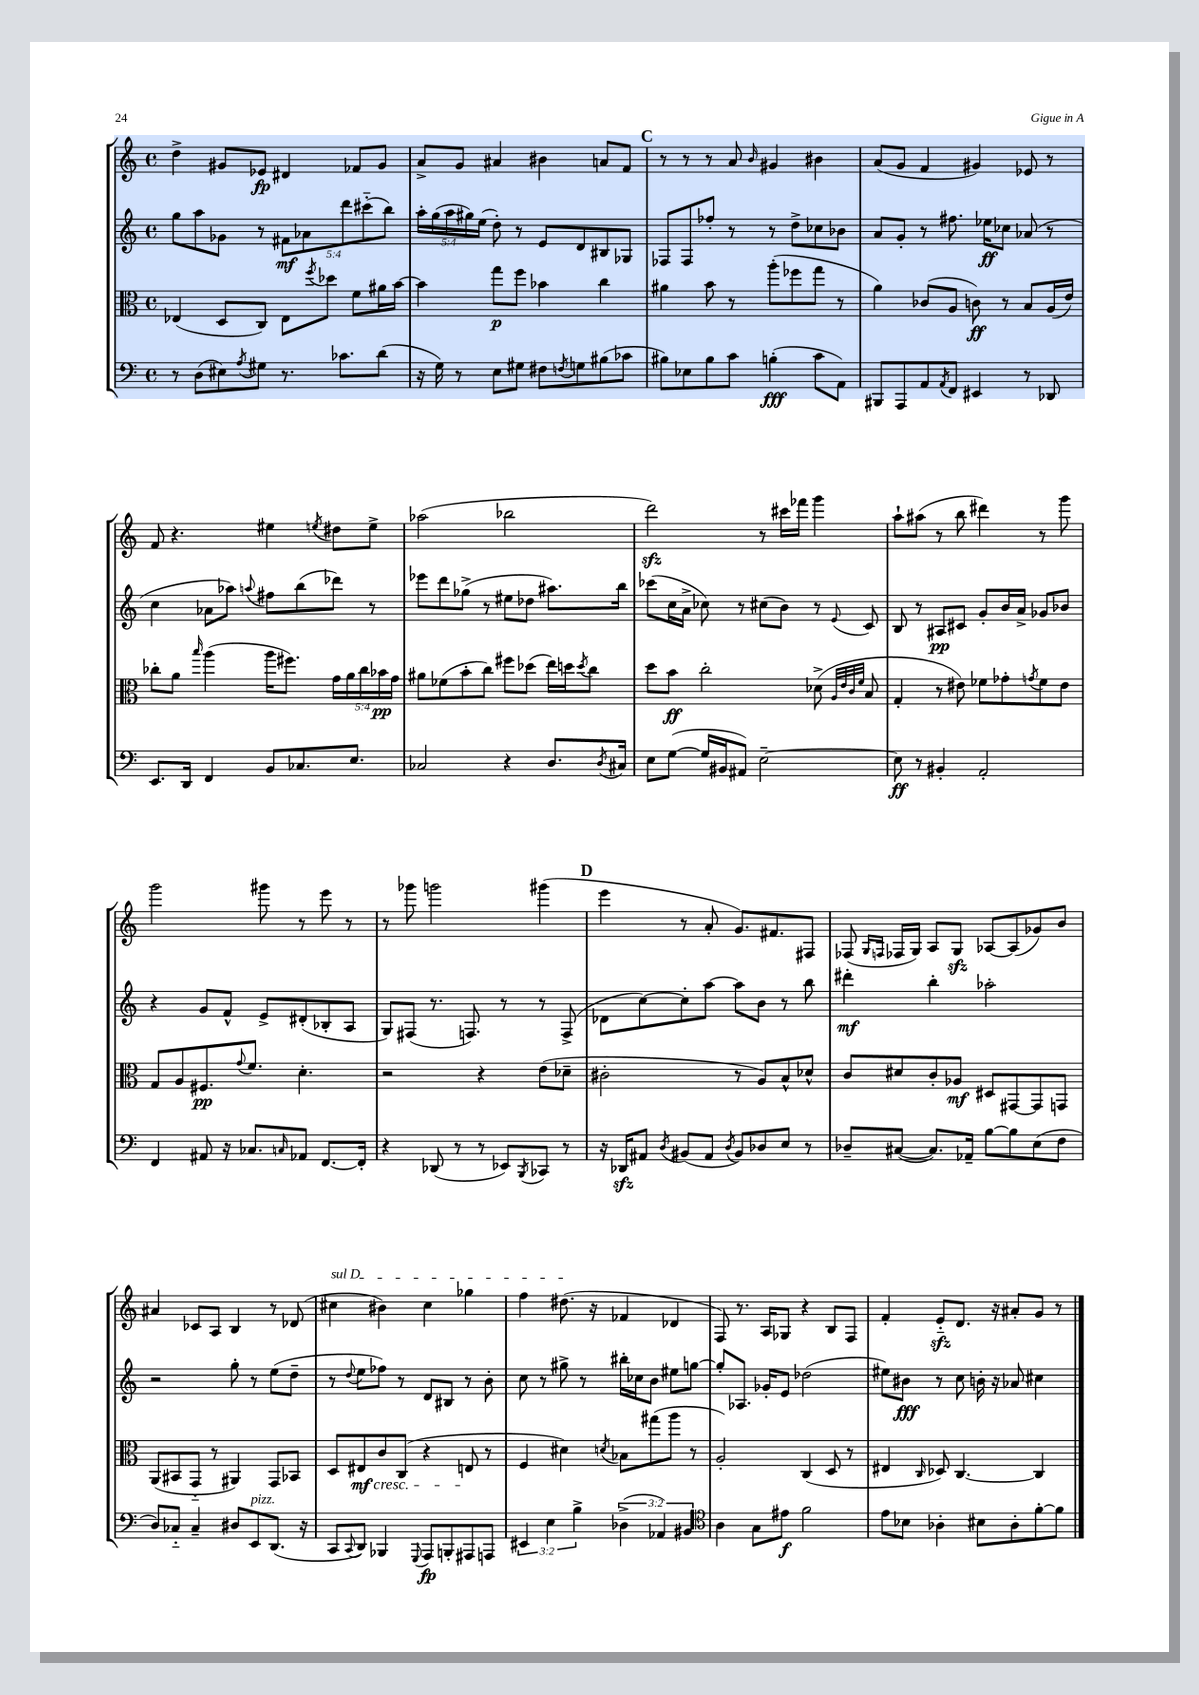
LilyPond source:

<<
\new StaffGroup <<
\new Staff = "s0" {
    \clef treble \key c \major \defaultTimeSignature \time 4/4
    d''4-> gis'8 ees'8\fp dis'4 fes'8 gis'8 |
    a'8-> g'8 ais'4 bis'4 a'8 f'8 |
    \mark \markup { \bold "C" } r8 r8 r8 a'8 \grace { b'16 } gis'4 bis'4 |
    a'8( g'8 f'4 gis'4) ees'8 r8 |
    f'8 r4. eis''4 \acciaccatura { e''8 } dis''8 e''8-> |
    aes''2( bes''2 |
    d'''2\sfz) r8 cis'''16 fes'''16 g'''4 |
    a''8-! ais''8( r8 b''8 dis'''4) r8 g'''8 |
    g'''2 gis'''8 r8 e'''8 r8 |
    r8 ges'''8 g'''2 gis'''4( |
    \mark \markup { \bold "D" } e'''4 r8 a'8-. g'8.) fis'8. fis8 |
    fes8( \grace { g16 f16 } fes16 g16) a8 g8\sfz aes8~ aes8( ges'8) b'8 |
    ais'4 ces'8 a8 b4 r8 des'8( |
    \once \override TextSpanner.bound-details.left.text = \markup { \italic "sul D" } cis''4\startTextSpan bis'4) cis''4 ges''4 |
    f''4 dis''8.\stopTextSpan( r16 fes'4 des'4 |
    f8) r8. a16 ges8 r4 b8 f8 |
    f'4-. e'8-_\sfz d'8. r16 ais'8-. g'8 r8 \bar "|." |
}
\new Staff = "s1" {
    \clef treble \key c \major \defaultTimeSignature \time 4/4 \override Staff.TupletNumber.text = #tuplet-number::calc-fraction-text
    g''8 a''8 ges'8 r8 \tuplet 5/4 { fis'8\mf aes'8 d'''8 cis'''8-_( b''8) } |
    \tuplet 5/4 { a''16-. g''16( a''16 gis''16) e''16( } d''8-.) r8 e'8 d'8 bis8 ges8 |
    \mark \markup { \bold "C" } fes8 fes8 fes''8-. r8 r8 d''8-> ces''8 bes'8 |
    a'8 g'8-. r8 fis''8. ees''16\ff ces''8 aes'8( r8 |
    c''4 aes'8 aes''8) \appoggiatura { a''8 } fis''8 b''8( des'''8) r8 |
    ees'''8 d'''8 ges''8->( r8 eis''8 des''8 ais''8.) b''16 |
    ces'''8( c''16 a'16-> ces''8) r8 cis''8( b'8) r8 \appoggiatura { e'8 } c'8 |
    b8 r8 ais8\pp cis'8 g'8-. b'16 a'16-> ges'8 bes'8 |
    r4 g'8 f'8-^ e'8-> dis'8-.( bes8-. a8 |
    g8) fis8( r8. f8.) r8 r8 f8->( |
    \mark \markup { \bold "D" } des'8 c''8~) c''8-. a''8~ a''8 b'8 r8 b''8 |
    dis'''4-.\mf b''4-. aes''2-. |
    r2 g''8-. r8 e''8( d''8-- |
    r8 \appoggiatura { d''8 } e''8 fes''8) r8 d'8 bis8 r8 b'8-. |
    c''8 r8 gis''8-> r8 bis''16-. ces''16 b'8 eis''8 g''8~ |
    g''8-. aes8. ges'16-. e'8 des''2( |
    eis''8) bis'8\fff r8 c''8 b'16-. r16 aes'8 cis''4 \bar "|." |
}
\new Staff = "s2" {
    \clef alto \key c \major \defaultTimeSignature \time 4/4 \override Staff.TupletNumber.text = #tuplet-number::calc-fraction-text
    ees4( d8 c8) ees8 \acciaccatura { f''8 } des''8 f'8 ais'16 b'16~ |
    b'4 g''8\p f''8 bes'4 c''4 |
    \mark \markup { \bold "C" } ais'4 b'8 r8 a''8-.( fes''8 g''8 r8 |
    a'4) ces'8( a8 c'8\ff) r8 b8 a16( e'16) |
    ces''8-. a'8 \grace { b''16 } a''4( a''16 fis''8.) \tuplet 5/4 { g'16 a'16 ces''16 bes'16\pp g'16 } |
    ais'8 fes'8( b'8-. c''8) fis''8 des''8( e''16) d''16 \acciaccatura { d''8 } c''8 |
    d''8 b'8\ff c''2-. des'8->( \grace { a32 e'32 c'32 f'32 } b8 |
    g4-. r8 eis'8) fes'8 ges'8-. \acciaccatura { g'8 } fes'8 eis'8 |
    g8 a8 fis8.\pp \appoggiatura { g'8 } f'8. d'4.-. |
    r2 r4 e'8( des'8-- |
    \mark \markup { \bold "D" } cis'2-. r8 a8) b8-^ des'8-^ |
    c'8 dis'8 c'8-. aes8\mf dis8 gis,8~ gis,8 g,8 |
    a,8( bis,8 g,8-_ r8 ais,4) g,8 bes,8 |
    d8 eis8\mf\cresc c'8 c8( r4 e8\! r8 |
    f4 dis'4) \acciaccatura { d'8 } bes8 gis''8( a''8 r8 |
    a2-.) c4( d8 r8 |
    eis4 \grace { c16 } des8) c4.~ c4 \bar "|." |
}
\new Staff = "s3" {
    \clef bass \key c \major \defaultTimeSignature \time 4/4 \override Staff.TupletNumber.text = #tuplet-number::calc-fraction-text
    r8 d8( eis8) \acciaccatura { a8 } gis8 r8. ces'8. d'8( |
    r16 g16) r8 e8 gis8 fis8 \acciaccatura { f8 } g8 bis8( ces'8 |
    \mark \markup { \bold "C" } bis8) ees8 bis8 c'8 b4-.\fff( c'8 a,8) |
    bis,,8 a,,8 a,8 \acciaccatura { a,8 } f,8 eis,4 r8 des,8 |
    e,8. d,16 f,4 b,8 ces8. e8. |
    ces2 r4 d8. \acciaccatura { d8 } cis16 |
    e8 g8~( g16 bis,16 ais,8) e2~-- |
    e8\ff r8 bis,4-. a,2-. |
    f,4 ais,8 r16 ces8. \grace { c16 } aes,8 f,8.~ f,16-. |
    r4 des,8( r8 r8 ees,8) \acciaccatura { b,,8 } ces,8 r8 |
    \mark \markup { \bold "D" } r16 des,16\sfz ais,8 \acciaccatura { d8 } bis,8( ais,8 \acciaccatura { d8 } bis,8) des8 e8 r8 |
    des8-- cis8~( cis8.) aes,16-- b8~ b8 e8( f8 |
    d8) ces8-_ ces4-- dis8 e,8^\markup { \italic "pizz." } d,8.( r16 |
    c,8 \appoggiatura { c,8 } d,8) bes,,4 \appoggiatura { g,,8 } a,,8\fp b,,8-. ais,,8 a,,8 |
    \tuplet 3/2 { eis,4 e4 b4-> } \tuplet 3/2 { des4->( aes,4) bis,4 } |
    \clef tenor a4 g8 eis'8\f f'2 |
    e'8 bes8 aes4-. bis8 aes8-. f'8~-. f'8 \bar "|." |
}
>>
>>
\layout { \context { \Score \remove "Bar_number_engraver" } }
